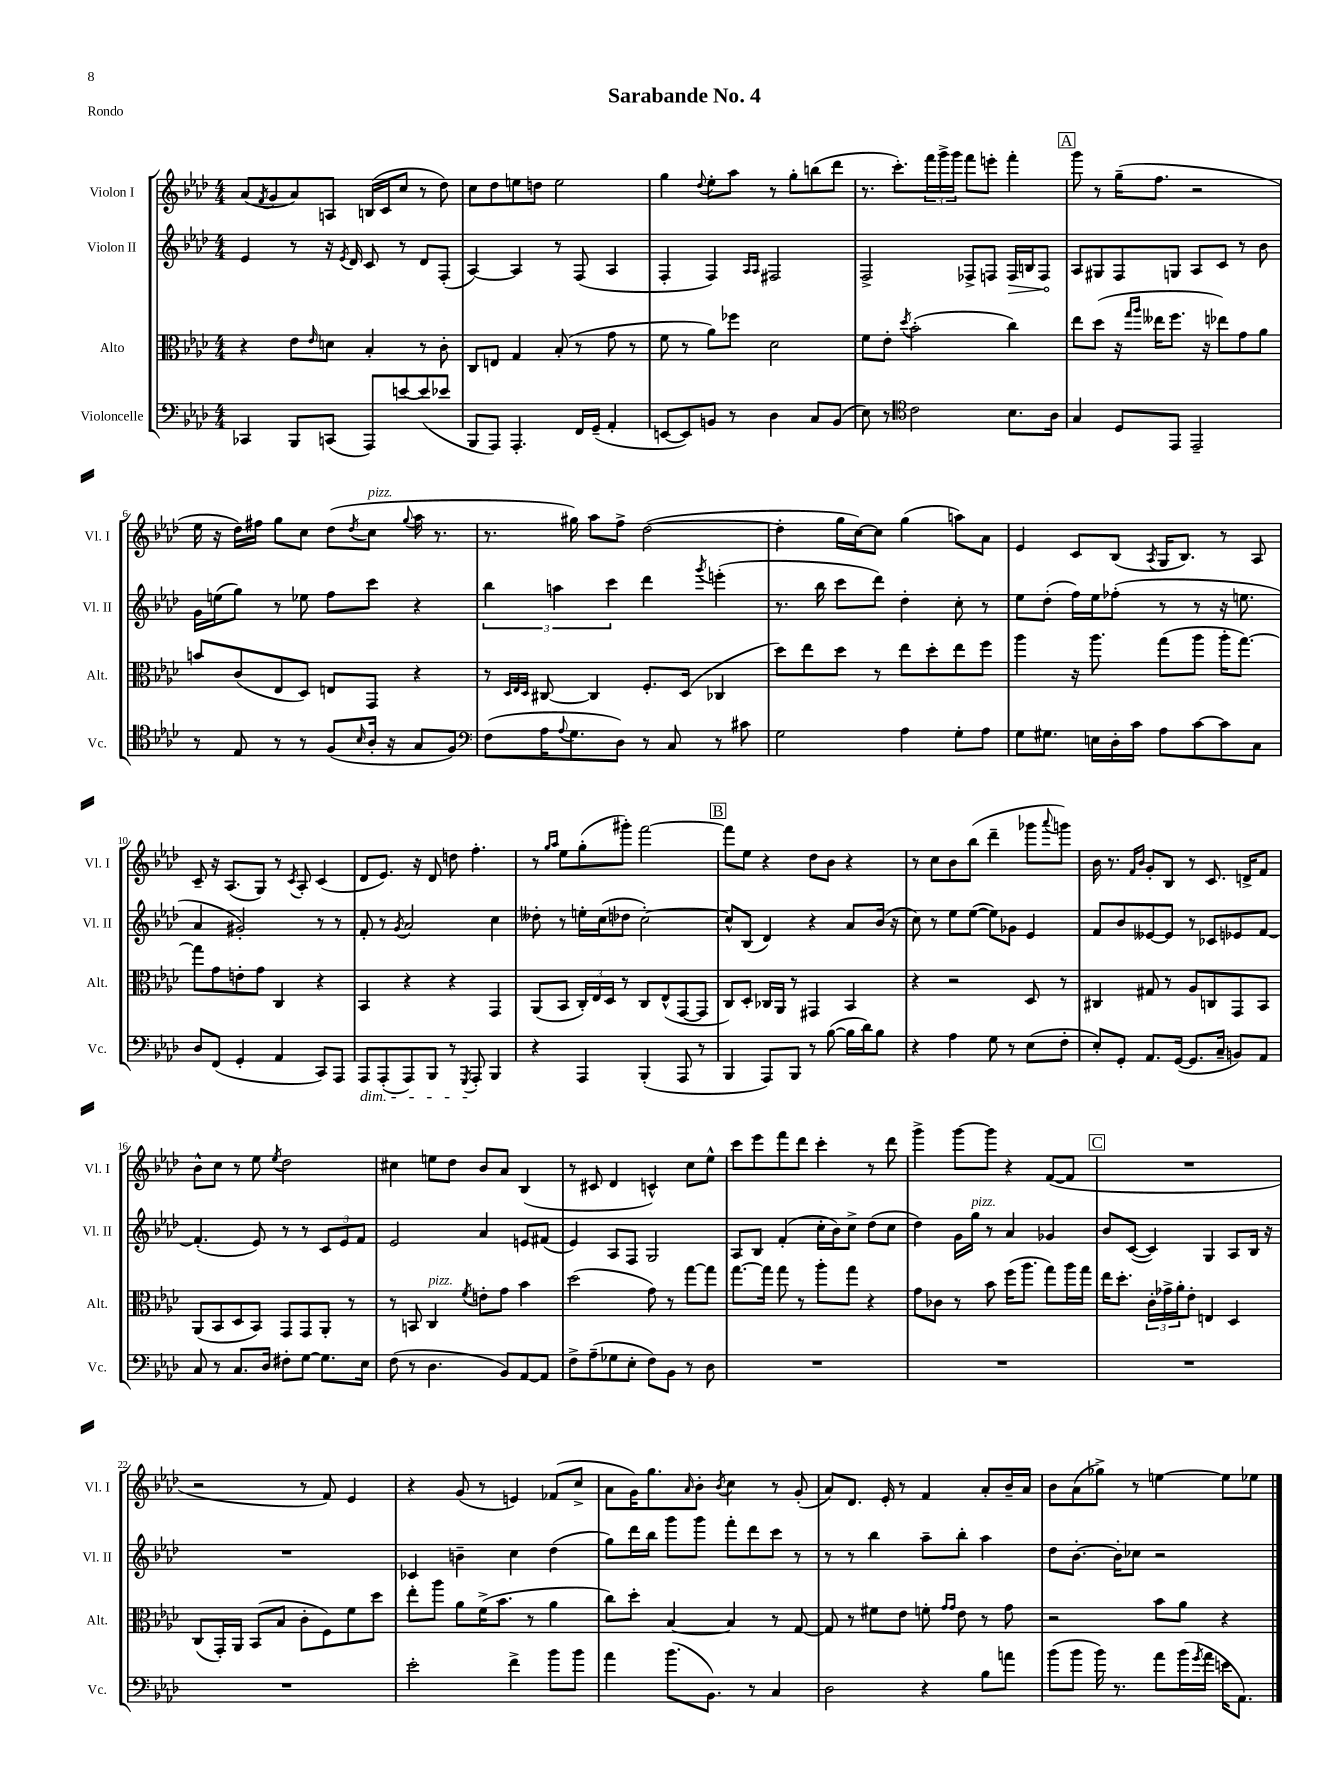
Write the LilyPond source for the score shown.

\header { title = "Sarabande No. 4" piece = "Rondo" }
<<
\new StaffGroup <<
\new Staff = "s0" \with { instrumentName = "Violon I" shortInstrumentName = "Vl. I" } {
    \clef treble \key aes \major \numericTimeSignature \time 4/4
    aes'8( \acciaccatura { f'8 } g'8 aes'8) a8 b16( c'16 c''8 r8 des''8) |
    c''8 des''8 e''8 d''8 e''2 |
    g''4 \appoggiatura { des''8 } ees''8-. aes''8 r8 g''8-. b''8( des'''8 |
    r8. c'''8.-.) \tuplet 3/2 { f'''16 g'''16-> g'''16 } f'''8 e'''8-. f'''4-. |
    \mark \markup { \box "A" } g'''8 r8 g''16--( f''8. r2 |
    ees''16 r16 des''16) fis''16 g''8 c''8 des''8( \acciaccatura { des''8 } c''8^\markup { \italic "pizz." } \appoggiatura { g''8 } aes''16 r8. |
    r8. gis''16) aes''8 f''8-> des''2~( |
    des''4-. g''16 c''16~) c''8 g''4( a''8) aes'8 |
    ees'4 c'8 bes8( \acciaccatura { aes8 } g16 bes8.) r8 aes8 |
    c'8-- r16 aes8.( g8) r8 \acciaccatura { c'8 } aes8-. c'4( |
    des'8 ees'8.) r16 des'8 d''8 f''4.-. |
    r8 \grace { g''16 aes''16 } ees''8 g''8-.( gis'''8-.) f'''2~ |
    \mark \markup { \box "B" } f'''8 ees''8 r4 des''8 bes'8 r4 |
    r8 c''8 bes'8 bes''8( des'''4-- ges'''8 \appoggiatura { aes'''8 } g'''8) |
    bes'16 r8. \grace { f'16 bes'16 } g'8-. bes8 r8 c'8. d'16-> f'8 |
    bes'8-^ c''8 r8 ees''8 \acciaccatura { ees''8 } des''2 |
    cis''4 e''8 des''8 bes'8 aes'8 bes4( |
    r8 cis'8 des'4 c'4-^) c''8 ees''8-^ |
    c'''8 ees'''8 f'''8 des'''8 c'''4-. r8 des'''8 |
    g'''4-> g'''8~ g'''8 r4 f'8~( f'8 |
    \mark \markup { \box "C" } R1 |
    r2 r8 f'8) ees'4 |
    r4 g'8( r8 e'4) fes'8( c''8-> |
    aes'8 g'16) g''8. \grace { aes'16 } bes'8-. \acciaccatura { bes'8 } c''4 r8 g'8-.( |
    aes'8) des'8. ees'16-. r8 f'4 aes'8-. bes'16-- aes'16 |
    bes'8 aes'8( ges''8->) r8 e''4~ e''8 ees''8 \bar "|." |
}
\new Staff = "s1" \with { instrumentName = "Violon II" shortInstrumentName = "Vl. II" } {
    \clef treble \key aes \major \numericTimeSignature \time 4/4
    ees'4 r8 r16 \acciaccatura { ees'8 } des'16 c'8 r8 des'8 f8-.( |
    aes4~) aes4 r8 f8( aes4 |
    f4-. f4) \grace { aes16 aes16 } fis2 |
    f2-> fes8-> f8 \once \override Hairpin.circled-tip = ##t f16\> b16 f8\! |
    \mark \markup { \box "A" } aes8 gis8 f8 g8 aes8 c'8 r8 bes'8 |
    g'16 e''16( g''8) r8 ees''8 f''8 c'''8 r4 |
    \tuplet 3/2 { bes''4 a''4 c'''4 } des'''4 \acciaccatura { g'''8 } e'''4-.( |
    r8. bes''16 c'''8 des'''8) des''4-. c''8-. r8 |
    ees''8 des''8-.( f''16) ees''16 fes''8-.( r8 r8 r16 e''8. |
    aes'4 gis'2-.) r8 r8 |
    f'8-. r8 \acciaccatura { g'8 } aes'2 c''4 |
    deses''8-. r8 e''16-. c''16( des''8 c''2~-.) |
    \mark \markup { \box "B" } c''8-^ bes8( des'4) r4 aes'8 bes'16( r16 |
    c''8) r8 ees''8 ees''8~( ees''8) ges'8 ees'4 |
    f'8 bes'8 eeses'8~ eeses'8 r8 ces'8 ees'8 f'8~ |
    f'4.-.( ees'8) r8 r8 \tuplet 3/2 { c'8 ees'8 f'8 } |
    ees'2 aes'4 e'8 fis'8( |
    ees'4) aes8 f8 g2 |
    aes8 bes8 f'4-.( c''16-. bes'16) c''8-> des''8( c''8 |
    des''4) g'16 g''16^\markup { \italic "pizz." } r8 aes'4 ges'4 |
    \mark \markup { \box "C" } bes'8 c'8~( c'4) g4 aes8 bes16 r16 |
    R1 |
    ces'4 b'4-- c''4 des''4( |
    g''8) des'''16 bes''16 g'''8 g'''8 f'''8-. des'''8 c'''8 r8 |
    r8 r8 bes''4 aes''8-- bes''8-. aes''4 |
    des''8 bes'8.~-. bes'16-. ces''8 r2 \bar "|." |
}
\new Staff = "s2" \with { instrumentName = "Alto" shortInstrumentName = "Alt." } {
    \clef alto \key aes \major \numericTimeSignature \time 4/4
    r4 ees'8 \grace { ees'16 } d'8 bes4-. r8 c'8-. |
    c8 e8 g4 bes8-.( r8 g'8 r8 |
    f'8 r8 aes'8) fes''8 des'2 |
    f'8 ees'8-. \acciaccatura { des''8 } bes'2-.( c''4) |
    \mark \markup { \box "A" } ees''8 des''8( r16 \grace { g''16 aes''16 } eeses''16 f''8. r16 ees''8) g'8 aes'8 |
    b'8 c'8( ees8 des8) e8 g,8 r4 |
    r8 \grace { des32 ees32 des32 } cis8~ cis4 f8.-. des16( ces4 |
    des''8) ees''8 des''8 r8 ees''8 des''8-. ees''8 f''8 |
    aes''4 r16 aes''8. g''8( aes''8 aes''16-. g''8.~) |
    g''8 g'8 e'8-. g'8 c4 r4 |
    bes,4 r4 r4 g,4 |
    aes,8( bes,8 \tuplet 3/2 { c16-.) ees16 des16 } r8 c8 ees8-^( g,8~ g,8 |
    \mark \markup { \box "B" } c8) des8-. ces16 aes,16 r8 gis,4 bes,4 |
    r4 r2 des8 r8 |
    cis4 gis8 r8 aes8 c8 g,8 bes,8 |
    aes,8( bes,8 des8 bes,8) g,8 g,8 aes,8-. r8 |
    r8 b,8 c4^\markup { \italic "pizz." } \acciaccatura { f'8 } e'8-. g'8 bes'4 |
    des''2( g'8) r8 g''8~ g''8 |
    g''8.~ g''16 g''8 r8 aes''8-. g''8 r4 |
    g'8 ces'8 r8 bes'8 f''16( aes''8. g''8) aes''16 g''16 |
    \mark \markup { \box "C" } ees''16 des''8.-. \tuplet 3/2 { c'16-. ges'16-> aes'16-. } ees'8-. e4 des4 |
    c8( g,16-.) aes,16 bes,8( bes8 c'8-. f8) f'8 des''8 |
    ees''8-. aes''8 aes'8 f'16->( bes'8. r8 aes'4 |
    c''8) des''8-. bes4~ bes4 r8 g8~ |
    g8 r8 fis'8 ees'8 f'8-. \grace { g'16 g'16 } ees'8 r8 g'8 |
    r2 bes'8 aes'8 r4 \bar "|." |
}
\new Staff = "s3" \with { instrumentName = "Violoncelle" shortInstrumentName = "Vc." } {
    \clef bass \key aes \major \numericTimeSignature \time 4/4
    ces,4 bes,,8 c,8( aes,,8) e'8~ e'8( ees'8 |
    bes,,8 aes,,8) aes,,4.-. f,16 g,16--( aes,4-. |
    e,8~ e,8) b,8 r8 des4 c8 b,8( |
    ees8) r8 \clef tenor c'2 bes8. aes16 |
    \mark \markup { \box "A" } g4 des8 ees,8 ees,2-- |
    r8 ees8 r8 r8 f8( \grace { bes16 } aes16-. r16 g8 f8) |
    \clef bass f8( aes16 \appoggiatura { aes8 } g8. des8) r8 c8 r8 cis'8 |
    g2 aes4 g8-. aes8 |
    g8 gis8. e16 des16-. c'16 aes8 c'8~ c'8 c8 |
    des8 f,8( g,4-. aes,4 c,8) aes,,8 |
    aes,,8\dim aes,,8-.( aes,,8) bes,,8 r8 \acciaccatura { g,,8 } aes,,8-.\! bes,,4 |
    r4 aes,,4 bes,,4-.( aes,,8 r8 |
    \mark \markup { \box "B" } bes,,4 aes,,8) bes,,8 r8 bes8~( bes16 des'16) bes8 |
    r4 aes4 g8 r8 ees8( f8-. |
    ees8-.) g,8-. aes,8. g,16~( g,8. c16-- b,8) aes,8 |
    c8 r8 c8. des16 fis8-. g8~ g8. ees16 |
    f8( r8 des4. bes,8) aes,8~ aes,8 |
    f8-> aes8--( ges8 ees8-. f8) bes,8 r8 des8 |
    R1 |
    R1 |
    \mark \markup { \box "C" } R1 |
    R1 |
    ees'2-. f'4-> bes'8 bes'8 |
    aes'4 bes'8.( bes,8.) r8 c4 |
    des2 r4 bes8 a'8 |
    bes'8( bes'8 bes'16) r8. aes'8 bes'16( \acciaccatura { g'8 } aes'16 e'16 aes,8.) \bar "|." |
}
>>
>>
